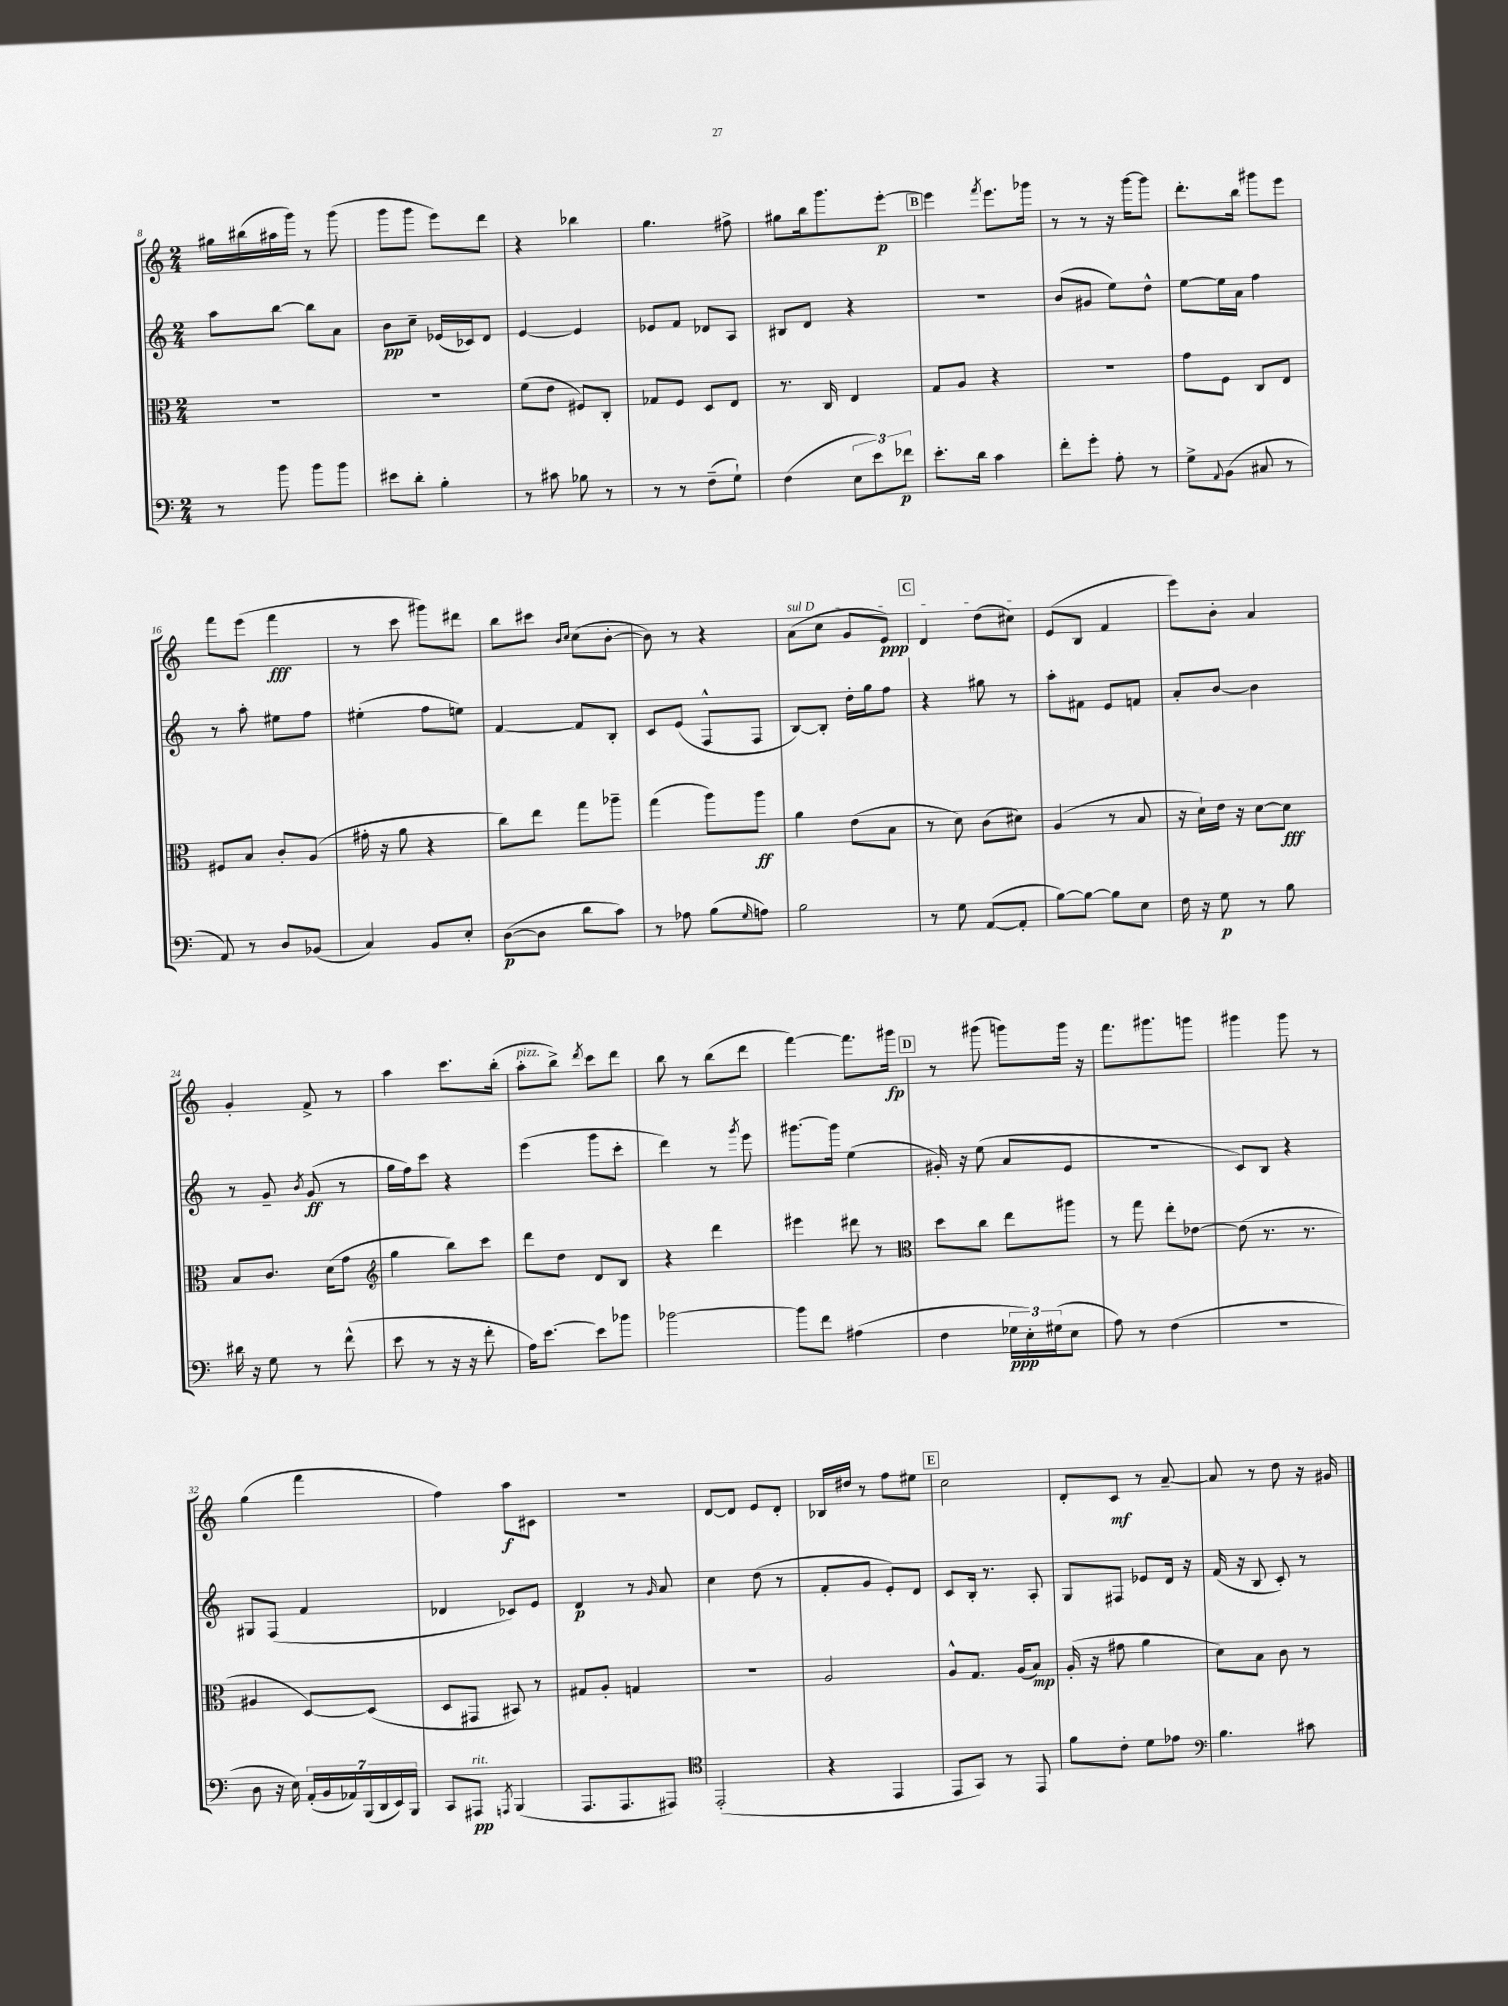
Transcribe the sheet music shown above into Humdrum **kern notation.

**kern	**dynam	**kern	**dynam	**kern	**dynam	**kern	**dynam
*part4	*part4	*part3	*part3	*part2	*part2	*part1	*part1
*staff4	*staff4	*staff3	*staff3	*staff2	*staff2	*staff1	*staff1
*clefF4	*	*clefC3	*	*clefG2	*	*clefG2	*
*k[]	*	*k[]	*	*k[]	*	*k[]	*
*M2/4	*	*M2/4	*	*M2/4	*	*M2/4	*
=8	=8	=8	=8	=8	=8	=8	=8
8r	.	2r	.	8aa\L	.	16gg#X\LL	.
.	.	.	.	.	.	(16bb#X\	.
8b\	.	.	.	[8bb\J	.	16aa#X\	.
.	.	.	.	.	.	16ggg\JJ)	.
8b\L	.	.	.	8bb\L]	.	8r	.
8b\J	.	.	.	8a\J	.	(8ggg\	.
=9	=9	=9	=9	=9	=9	=9	=9
8e#X\L	.	2r	.	8b\L	pp	8ggg\L	.
8d'\J	.	.	.	8cc~\J	.	8ggg\J	.
4B'\	.	.	.	(16e-X/LL	.	8eee\L)	.
.	.	.	.	16c-X/J)	.	.	.
.	.	.	.	8d/J	.	8ddd\J	.
=10	=10	=10	=10	=10	=10	=10	=10
8r	.	(8f\L	.	[4e/	.	4r	.
8c#X\	.	8e\J	.	.	.	.	.
8B-X\	.	8F#X/L)	.	4e/]	.	4bb-X\	.
8r	.	8C'/J	.	.	.	.	.
=11	=11	=11	=11	=11	=11	=11	=11
8r	.	8G-X/L	.	8e-X/L	.	4.gg\	.
8r	.	8F/J	.	8f/J	.	.	.
(8F~\L	.	8D/L	.	8d-X/L	.	.	.
8G`\J)	.	8E/J	.	8A/J	.	8ff#X^\	.
=12	=12	=12	=12	=12	=12	=12	=12
(4F\	.	8.r	.	8B#X/L	.	8gg#X\L	.
.	.	.	.	8d/J	.	16bb\k	.
.	.	16C/	.	.	.	8.ggg\	.
12E\L	.	4E/	.	4r	.	.	.
12e\)	.	.	.	.	.	.	.
.	.	.	.	.	.	[8eee'\J	p
12f-X\J	p	.	.	.	.	.	.
!!LO:REH:place=s1:t=B
=13	=13	=13	=13	=13	=13	=13	=13
8.e'\L	.	8G/L	.	2r	.	4eee\]	.
.	.	8A/J	.	.	.	.	.
16d\Jk	.	.	.	.	.	.	.
.	.	.	.	.	.	8qfff/	.
4c\	.	4r	.	.	.	8.eee\L	.
.	.	.	.	.	.	16ggg-X\Jk	.
=14	=14	=14	=14	=14	=14	=14	=14
8f'\L	.	2r	.	(8b/L	.	8r	.
8g'\J	.	.	.	8g#X/J	.	8r	.
8A'\	.	.	.	8ee\L)	.	16r	.
.	.	.	.	.	.	[16ggg\KL	.
8r	.	.	.	8dd^^\J	.	8ggg\J]	.
=15	=15	=15	=15	=15	=15	=15	=15
8G^\L	.	8g\L	.	[8ee\L	.	8.ddd'\L	.
8qqAA/	.	.	.	.	.	.	.
(8BB\J	.	8F\J	.	16ee\L]	.	.	.
.	.	.	.	16a\JJ	.	16bb\Jk	.
8C#X/	.	8C/L	.	4ff\	.	8ggg#X\L	.
8r	.	8E/J	.	.	.	8eee\J	.
!!LO:LB:g=z
=16	=16	=16	=16	=16	=16	=16	=16
8AA/)	.	8F#X/L	.	8r	.	8fff\L	.
8r	.	8B/J	.	8aa'\	.	(8eee\J	.
8D/L	.	8c'/L	.	8ee#X\L	.	4fff\	fff
(8BB-X/J	.	(8A/J	.	8ff\J	.	.	.
=17	=17	=17	=17	=17	=17	=17	=17
4C/)	.	16g#X'\	.	(4ee#X'\	.	8r	.
.	.	16r	.	.	.	.	.
.	.	8a\	.	.	.	8ccc\	.
8BB/L	.	4r	.	8ff\L	.	8ggg#X\L)	.
8E'/J	.	.	.	8een\J)	.	8ddd#X\J	.
=18	=18	=18	=18	=18	=18	=18	=18
([8D\L	p	8cc\L)	.	[4f/	.	8bb\L	.
8D\J]	.	8ee\J	.	.	.	8ccc#X\J	.
.	.	.	.	.	.	16qqb/LL	.
.	.	.	.	.	.	16qqcc/JJ	.
8d\L	.	8gg\L	.	8f/L]	.	(8cc\L	.
8c\J)	.	8aa-X~\J	.	8B'/J	.	[8b'\J	.
=19	=19	=19	=19	=19	=19	=19	=19
8r	.	(4gg\	.	8c/L	.	8b\])	.
8A-X\	.	.	.	(8e/J	.	8r	.
(8B\L	.	8aa\L)	.	8F^^/L	.	4r	.
16qqG/	.	.	.	.	.	.	.
8An\J)	.	8aa\J	ff	8F/J	.	.	.
=20	=20	=20	=20	=20	=20	=20	=20
!	!	!	!	!	!	!LO:TX:a:i:t=sul D	!
2B\	.	4a\	.	[8B/L)	.	(8a\L	.
.	.	.	.	8B'/J]	.	8cc\J	.
.	.	(8e\L	.	16dd'\LL	.	8g/L	.
.	.	.	.	16gg\J	.	.	.
.	.	8B\J	.	8ff\J	.	8e/J)	ppp
!!LO:REH:place=s1:t=C
=21	=21	=21	=21	=21	=21	=21	=21
8r	.	8r	.	4r	.	4d/	.
8G\	.	8d\)	.	.	.	.	.
([8AA/L	.	(8c\L	.	8gg#X\	.	(8dd\L	.
8AA'/J]	.	8d#X\J)	.	8r	.	8cc#X\J)	.
=22	=22	=22	=22	=22	=22	=22	=22
[8B\L)	.	(4A/	.	8aa'\L	.	(8e/L	.
8B\J_	.	.	.	8f#X\J	.	8B/J	.
8B\L]	.	8r	.	8e/L	.	4f/	.
8E\J	.	8B/	.	8fn/J	.	.	.
=23	=23	=23	=23	=23	=23	=23	=23
16F\	.	16r	.	8a'/L	.	8eee\L)	.
16r	.	16d`\LL)	.	.	.	.	.
8G\	p	16e\JJ	.	[8b/J	.	8b'\J	.
.	.	16r	.	.	.	.	.
8r	.	[8d\L	.	4b\]	.	4a/	.
8B\	.	8d\J]	fff	.	.	.	.
!!LO:LB:g=z
=24	=24	=24	=24	=24	=24	=24	=24
16d#X\	.	8B/L	.	8r	.	4g'/	.
16r	.	.	.	.	.	.	.
8G\	.	8.c/J	.	8g~/	.	.	.
.	.	.	.	8qb/	.	.	.
8r	.	.	.	(8g/	ff	8f^/	.
.	.	(16d\KL	.	.	.	.	.
(8f^^\	.	8g\J	.	8r	.	8r	.
=25	=25	=25	=25	=25	=25	=25	=25
*	*	*clefG2	*	*	*	*	*
8e\	.	4gg\	.	16gg\LL	.	4aa\	.
.	.	.	.	16ff\J)	.	.	.
8r	.	.	.	8ccc\J	.	.	.
16r	.	8bb\L)	.	4r	.	8.ccc\L	.
16r	.	.	.	.	.	.	.
8f'\	.	8ccc\J	.	.	.	.	.
.	.	.	.	.	.	(16bb'\Jk	.
=26	=26	=26	=26	=26	=26	=26	=26
!	!	!	!	!	!	!LO:TX:a:i:t=pizz.	!
16A\KL)	.	8ddd\L	.	(4eee\	.	8aa'\L	.
[8.e\J	.	.	.	.	.	.	.
.	.	8dd\J	.	.	.	8bb^\J)	.
.	.	.	.	.	.	8qddd/	.
8e\L]	.	8d/L	.	8ggg\L	.	8ccc\L	.
8b-X\J	.	8B/J	.	8ccc'\J	.	8ddd\J	.
=27	=27	=27	=27	=27	=27	=27	=27
[2b-X\	.	4r	.	4ddd\)	.	8bb\	.
.	.	.	.	.	.	8r	.
.	.	4ddd\	.	8r	.	(8bb\L	.
.	.	.	.	8qggg/	.	.	.
.	.	.	.	8eee\	.	8ddd\J	.
=28	=28	=28	=28	=28	=28	=28	=28
8b-\L]	.	4eee#X\	.	[8.ggg#X\L	.	[4fff\)	.
8f\J	.	.	.	.	.	.	.
.	.	.	.	16ggg#\Jk]	.	.	.
(4A#X\	.	8ddd#X\	.	(4ee\	.	8.fff\L]	.
.	.	8r	.	.	.	.	.
.	.	.	.	.	.	16ggg#X\Jk	fp
!!LO:REH:place=s1:t=D
=29	=29	=29	=29	=29	=29	=29	=29
*	*	*clefC3	*	*	*	*	*
4F\	.	8dd\L	.	16g#X'/)	.	8r	.
.	.	.	.	16r	.	.	.
.	.	8cc\J	.	(8ee\	.	(8ggg#X\	.
24G-X\LL	ppp	8ee\L	.	8a/L	.	8gggn\L)	.
24E'\)	.	.	.	.	.	.	.
(24G#X\J	.	.	.	.	.	.	.
8E\J	.	8aa#X\J	.	8e/J	.	16ggg\Jk	.
.	.	.	.	.	.	16r	.
=30	=30	=30	=30	=30	=30	=30	=30
8A\)	.	8r	.	2r	.	8.fff\L	.
8r	.	8gg\	.	.	.	.	.
.	.	.	.	.	.	8.ggg#X\	.
(4F\	.	8ee'\L	.	.	.	.	.
.	.	[8e-X\J	.	.	.	8gggn\J	.
=31	=31	=31	=31	=31	=31	=31	=31
2r	.	(8e-\]	.	8c/L)	.	4ggg#X\	.
.	.	8.r	.	8B/J	.	.	.
.	.	.	.	4r	.	8ggg#\	.
.	.	8.r	.	.	.	.	.
.	.	.	.	.	.	8r	.
!!LO:LB:g=z
=32	=32	=32	=32	=32	=32	=32	=32
8D\	.	4A#X/	.	8G#X/L	.	(4gg\	.
16r	.	.	.	(8F/J	.	.	.
16E\)	.	.	.	.	.	.	.
(28AA'/LL	.	[8D/L)	.	4f/	.	4fff\	.
28BB/	.	.	.	.	.	.	.
28AA-X/)	.	.	.	.	.	.	.
(28BBB/	.	.	.	.	.	.	.
.	.	(8D/J]	.	.	.	.	.
28DD/	.	.	.	.	.	.	.
28EE/)	.	.	.	.	.	.	.
28BBB/JJ	.	.	.	.	.	.	.
=33	=33	=33	=33	=33	=33	=33	=33
8CC/L	.	8D/L	.	4d-X/	.	4ff\)	.
!LO:TX:a:i:t=rit.	!	!	!	!	!	!	!
8AAA#X/J	pp	8GG#X/J	.	.	.	.	.
8qAAAn/	.	.	.	.	.	.	.
(4BBB/	.	8BB#X/)	.	8c-X/L)	.	8aa\L	f
.	.	8r	.	8e/J	.	8c#X\J	.
=34	=34	=34	=34	=34	=34	=34	=34
8.AAA/L	.	8G#X/L	.	4d/	p	2r	.
.	.	8A'/J	.	.	.	.	.
8.AAA/	.	.	.	.	.	.	.
.	.	4Gn/	.	8r	.	.	.
.	.	.	.	16qqg/	.	.	.
8AAA#X/J)	.	.	.	8a/	.	.	.
=35	=35	=35	=35	=35	=35	=35	=35
*clefC4	*	*	*	*	*	*	*
(2EE'/	.	2r	.	4cc\	.	[8d/L	.
.	.	.	.	.	.	8d/J]	.
.	.	.	.	(8dd\	.	8e/L	.
.	.	.	.	8r	.	8d'/J	.
=36	=36	=36	=36	=36	=36	=36	=36
4r	.	2A/	.	8f'/L	.	16B-X/LL	.
.	.	.	.	.	.	16dd#X/JJ	.
.	.	.	.	8g/J	.	8r	.
4EE/	.	.	.	8e'/L)	.	8ff\L	.
.	.	.	.	8d/J	.	8ee#X\J	.
!!LO:REH:place=s1:t=E
=37	=37	=37	=37	=37	=37	=37	=37
8EE/L	.	8A^^/L	.	8c/L	.	2cc\	.
8GG/J)	.	8.G/J	.	16B'/Jk	.	.	.
.	.	.	.	8.r	.	.	.
8r	.	.	.	.	.	.	.
.	.	(16A/KL	.	.	.	.	.
8EE/	.	8B/J)	mp	8A'/	.	.	.
=38	=38	=38	=38	=38	=38	=38	=38
8f\L	.	(16A'/	.	8G/L	.	8d'/L	.
.	.	16r	.	.	.	.	.
8c'\J	.	8g#X\	.	8F#X/J	.	8c/J	mf
8d\L	.	4a\	.	8e-X/L	.	8r	.
8e-X\J	.	.	.	16d/Jk	.	[8a~/	.
.	.	.	.	16r	.	.	.
=39	=39	=39	=39	=39	=39	=39	=39
*clefF4	*	*	*	*	*	*	*
4.B\	.	8d\L)	.	(16f/	.	8a/]	.
.	.	.	.	16r	.	.	.
.	.	8B\J	.	8B/	.	8r	.
.	.	8c\	.	8c'/)	.	8dd\	.
8c#X\	.	8r	.	8r	.	16r	.
.	.	.	.	.	.	16g#X/	.
==	==	==	==	==	==	==	==
*-	*-	*-	*-	*-	*-	*-	*-
